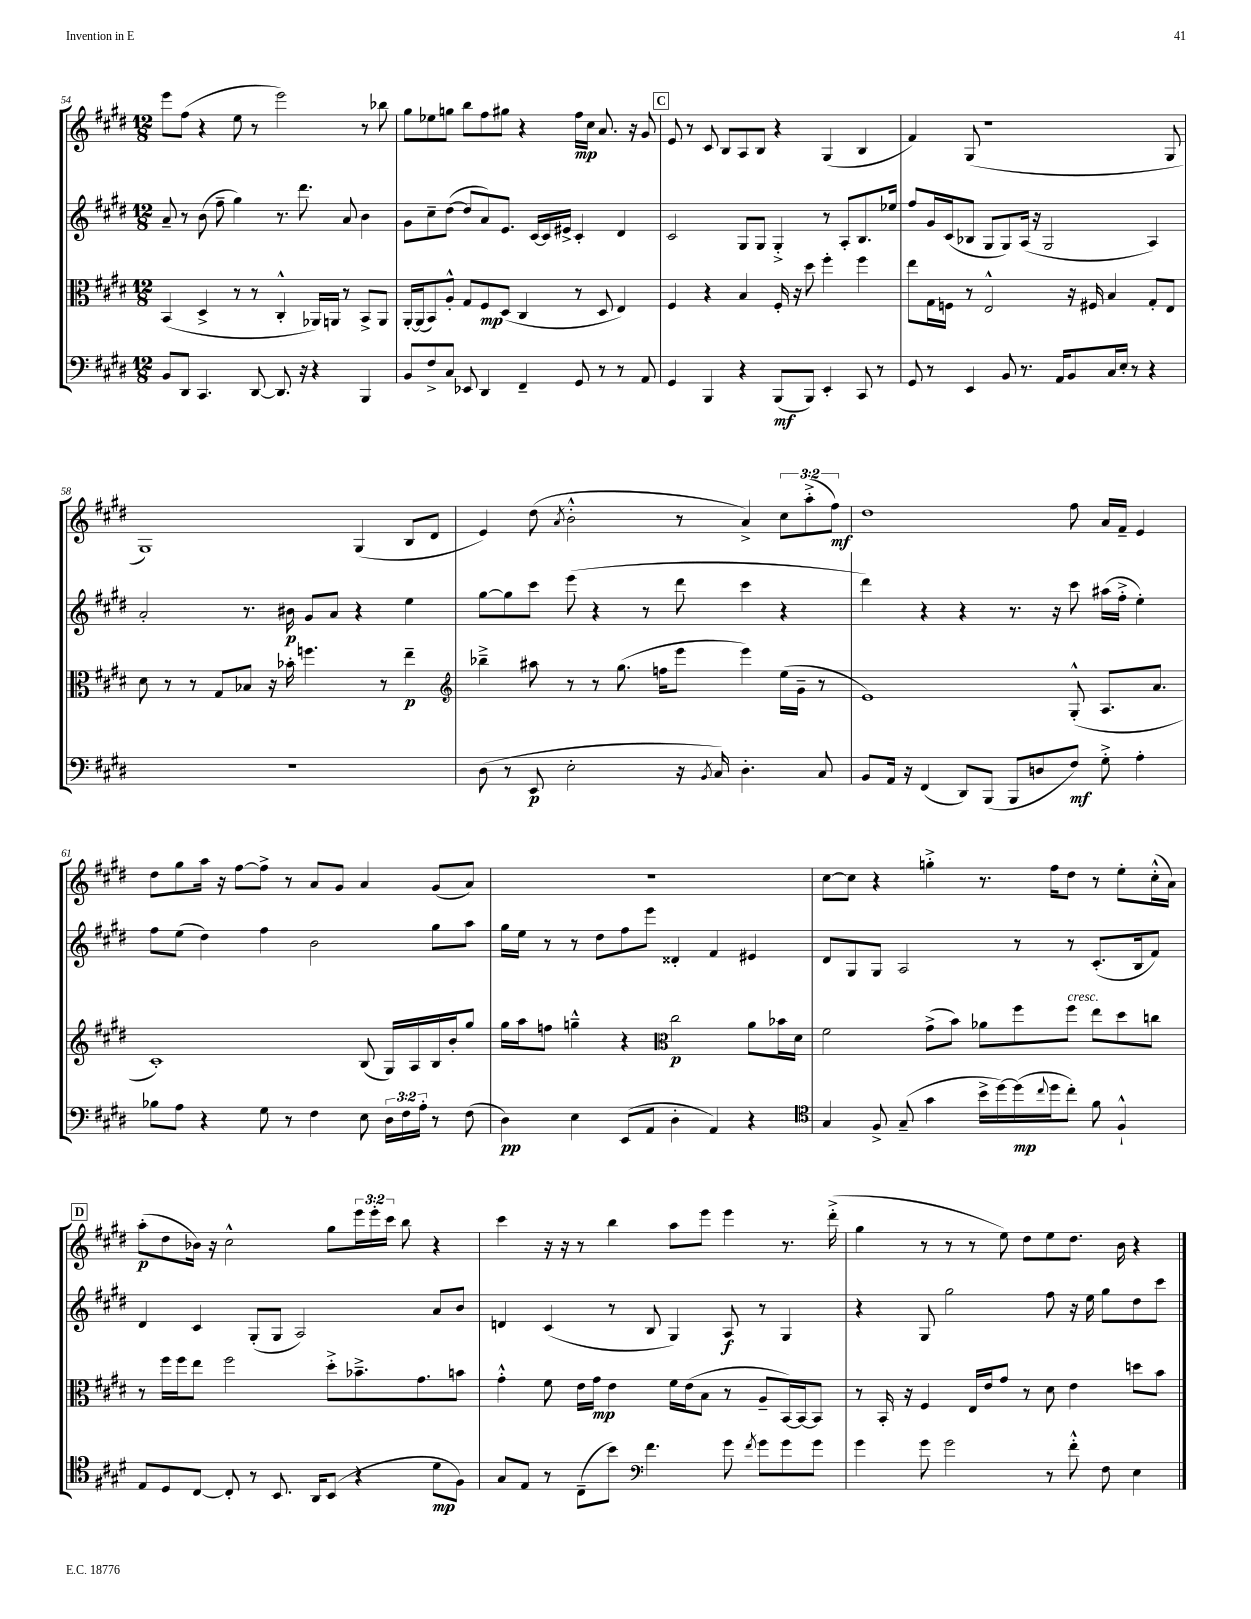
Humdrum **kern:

**kern	**kern	**kern	**kern
*staff4	*staff3	*staff2	*staff1
*clefF4	*clefC3	*clefG2	*clefG2
*k[f#c#g#d#]	*k[f#c#g#d#]	*k[f#c#g#d#]	*k[f#c#g#d#]
*M12/8	*M12/8	*M12/8	*M12/8
8BB	(4BB	8a~	8eee
8DD#	.	8r	(8ff#
4.CC#	4D#^	(8b	4r
.	.	8ff#~	.
.	8r	4gg#)	8ee
[8DD#	8r	.	8r
8.DD#]	4C#'^^	8.r	2eee)
16r	.	8.ddd#	.
4r	16AA-)	.	.
.	16AA	.	.
.	8r	8a	.
4BBB	8BB^	4b	8r
.	8AA	.	8bb-
=	=	=	=
8BB	[16AA'	8g#	8gg#
.	(16AA]	.	.
8F#^	8BB)	8cc#~	8ee-
8C#	8A'^^	([8dd#	8gg
8EE-	8G#	8dd#]	8bb
4DD#	8F#	8a)	8ff#
.	(8D#	8.e	8gg#
4FF#~	4C#	.	4r
.	.	[16c#	.
.	.	16c#]	.
.	.	16e#^	.
8GG#	8r	4c#'	16ff#
.	.	.	16cc#
8r	8D#	.	8.a
8r	4E)	4d#	.
.	.	.	16r
8AA	.	.	8g#
=	=	=	=
4GG#	4F#	2c#	8e
.	.	.	8r
4BBB	4r	.	8c#
.	.	.	8B
4r	4B	8G#	8A
.	.	8G#	8B
(8BBB	16F#'	4G#'^	4r
.	16r	.	.
8BBB)	8dd#	.	.
4EE'	4ff#'	8r	(4G#
.	.	8A'	.
8CC#	4ff#	8.B	4B
8r	.	.	.
.	.	16ee-	.
=	=	=	=
8GG#	8ee	8ff#	4f#)
8r	16G#	16g#	.
.	16F	(16c#	.
4EE	8r	8B-	(8G#
.	2E^^	8G#	1r
8BB	.	8G#)	.
8.r	.	(16A	.
.	.	16r	.
.	.	2G#	.
16AA	.	.	.
8BB	16r	.	.
.	16F#	.	.
16C#	4B	.	.
16E'	.	.	.
8r	.	.	.
4r	8G#'	4A)	.
.	8E	.	8G#
=	=	=	=
1.r	8d#	2a'	1G#)
.	8r	.	.
.	8r	.	.
.	8G#	.	.
.	8B-	8.r	.
.	16r	.	.
.	16b-'	16b#	.
.	4.ff	8g#	.
.	.	8a	.
.	.	4r	(4G#
.	8r	.	.
.	4ee~	4ee	8B
.	.	.	8d#
=	=	=	=
*	*clefG2	*	*
(8D#	4bb-~^	[8gg#	4e)
8r	.	8gg#]	.
8EE	8aa#	8ccc#	(8dd#
.	.	.	8qa
2E'	8r	(8eee	2b'^^
.	8r	4r	.
.	(8.gg#	.	.
.	.	8r	.
.	16ff	.	.
16r	8eee	8ddd#	8r
8qBB	.	.	.
16C#)	.	.	.
4.D#'	4eee)	4ccc#	4a^)
.	(16ee	4r	12cc#
.	16g#~	.	.
.	.	.	(12aa'^
8C#	8r	.	.
.	.	.	12ff#)
=	=	=	=
8BB	1e)	4ddd#)	1dd#
16AA	.	.	.
16r	.	.	.
(4FF#	.	4r	.
8DD#)	.	4r	.
(8BBB	.	.	.
8BBB	.	8.r	.
8D	.	.	.
.	.	16r	.
8F#)	(8G#'^^	8ccc#	8ff#
8G#'^	8.A	(16aa#	16a
.	.	16ff#'^	16f#~
4A'	.	4ee')	4e
.	8.a	.	.
=	=	=	=
8B-	1c#')	8ff#	8dd#
8A	.	(8ee	8gg#
4r	.	4dd#)	16aa
.	.	.	16r
.	.	.	[8ff#
8G#	.	4ff#	8ff#^]
8r	.	.	8r
4F#	.	2b	8a
.	.	.	8g#
8E	(8B	.	4a
24D#	16G#)	.	.
24F#	.	.	.
.	16A	.	.
24A'	.	.	.
8r	16B	8gg#	(8g#
.	16b'	.	.
(8F#	8gg#	8aa	8a)
=	=	=	=
4D#)	16gg#	16gg#	1.r
.	16aa	16ee	.
.	8ff	8r	.
4E	4gg~^^	8r	.
.	.	8dd#	.
(8EE	4r	8ff#	.
8AA	.	8eee	.
*	*clefC3	*	*
4D#'	2cc#	4d##'	.
4AA)	.	4f#	.
4r	8a	4e#	.
.	16b-	.	.
.	16d#	.	.
=	=	=	=
*clefC4	*	*	*
4G#	2f#	8d#	[8cc#
.	.	8G#	8cc#]
8F#^	.	8G#	4r
(8G#~	.	2A	.
4g#	(8g#^	.	4gg'^
.	8b)	.	.
16b^	8a-	.	8.r
[16dd#)	.	.	.
(16dd#]	8ff#	8r	.
8qqcc#	.	.	.
16dd#	.	.	16ff#
8cc#')	8ff#	8r	8dd#
8f#	8ee	(8.c#'	8r
4F#`^^	8dd#	.	8ee'
.	.	16B	.
.	8cc	8f#)	(16cc#'^^
.	.	.	16a)
=	=	=	=
8E	8r	4d#	(8aa'
8D#	16ff#	.	8dd#
.	16ff#	.	.
[8C#	8ee	4c#	16b-)
.	.	.	16r
8C#']	2ff#	.	2cc#^^
8r	.	(8G#'	.
8.BB	.	8G#	.
.	.	2A)	.
16AA	.	.	.
(8BB	8dd#'^	.	8gg#
4r	8.b-~^	.	24eee
.	.	.	24eee'
.	.	.	24ccc#
.	.	.	8bb
.	8.g#	.	.
8d#	.	8a	4r
8F#)	8b	8b	.
=	=	=	=
8G#	4g#'^^	4d	4ccc#
8E	.	.	.
8r	8f#	(4c#	16r
.	.	.	16r
(8C#~	16e	.	8r
.	16g#	.	.
8b)	4e	8r	4bb
*clefF4	*	*	*
4.f#	.	8B	.
.	16f#	4G#)	8aa
.	(16e	.	.
.	8B	.	8eee
8g#	8r	8A	4eee
8qf#	.	.	.
8g#	8A~	8r	.
8g#	[16BB)	4G#	8.r
.	16BB_	.	.
8g#	8BB]	.	.
.	.	.	(16ddd#'^
=	=	=	=
4g#	8r	4r	4gg#
.	16BB'	.	.
.	16r	.	.
8g#	4F#	8G#	8r
2g#	.	2gg#	8r
.	16E	.	8r
.	16e	.	.
.	8g#	.	8ee)
.	8r	.	8dd#
8r	8d#	8ff#	8ee
8f#'^^	4e	16r	8.dd#
.	.	16ee	.
8F#	.	8gg#	.
.	.	.	16b
4E	8dd	8dd#	4r
.	8b	8ccc#	.
==	==	==	==
*-	*-	*-	*-
